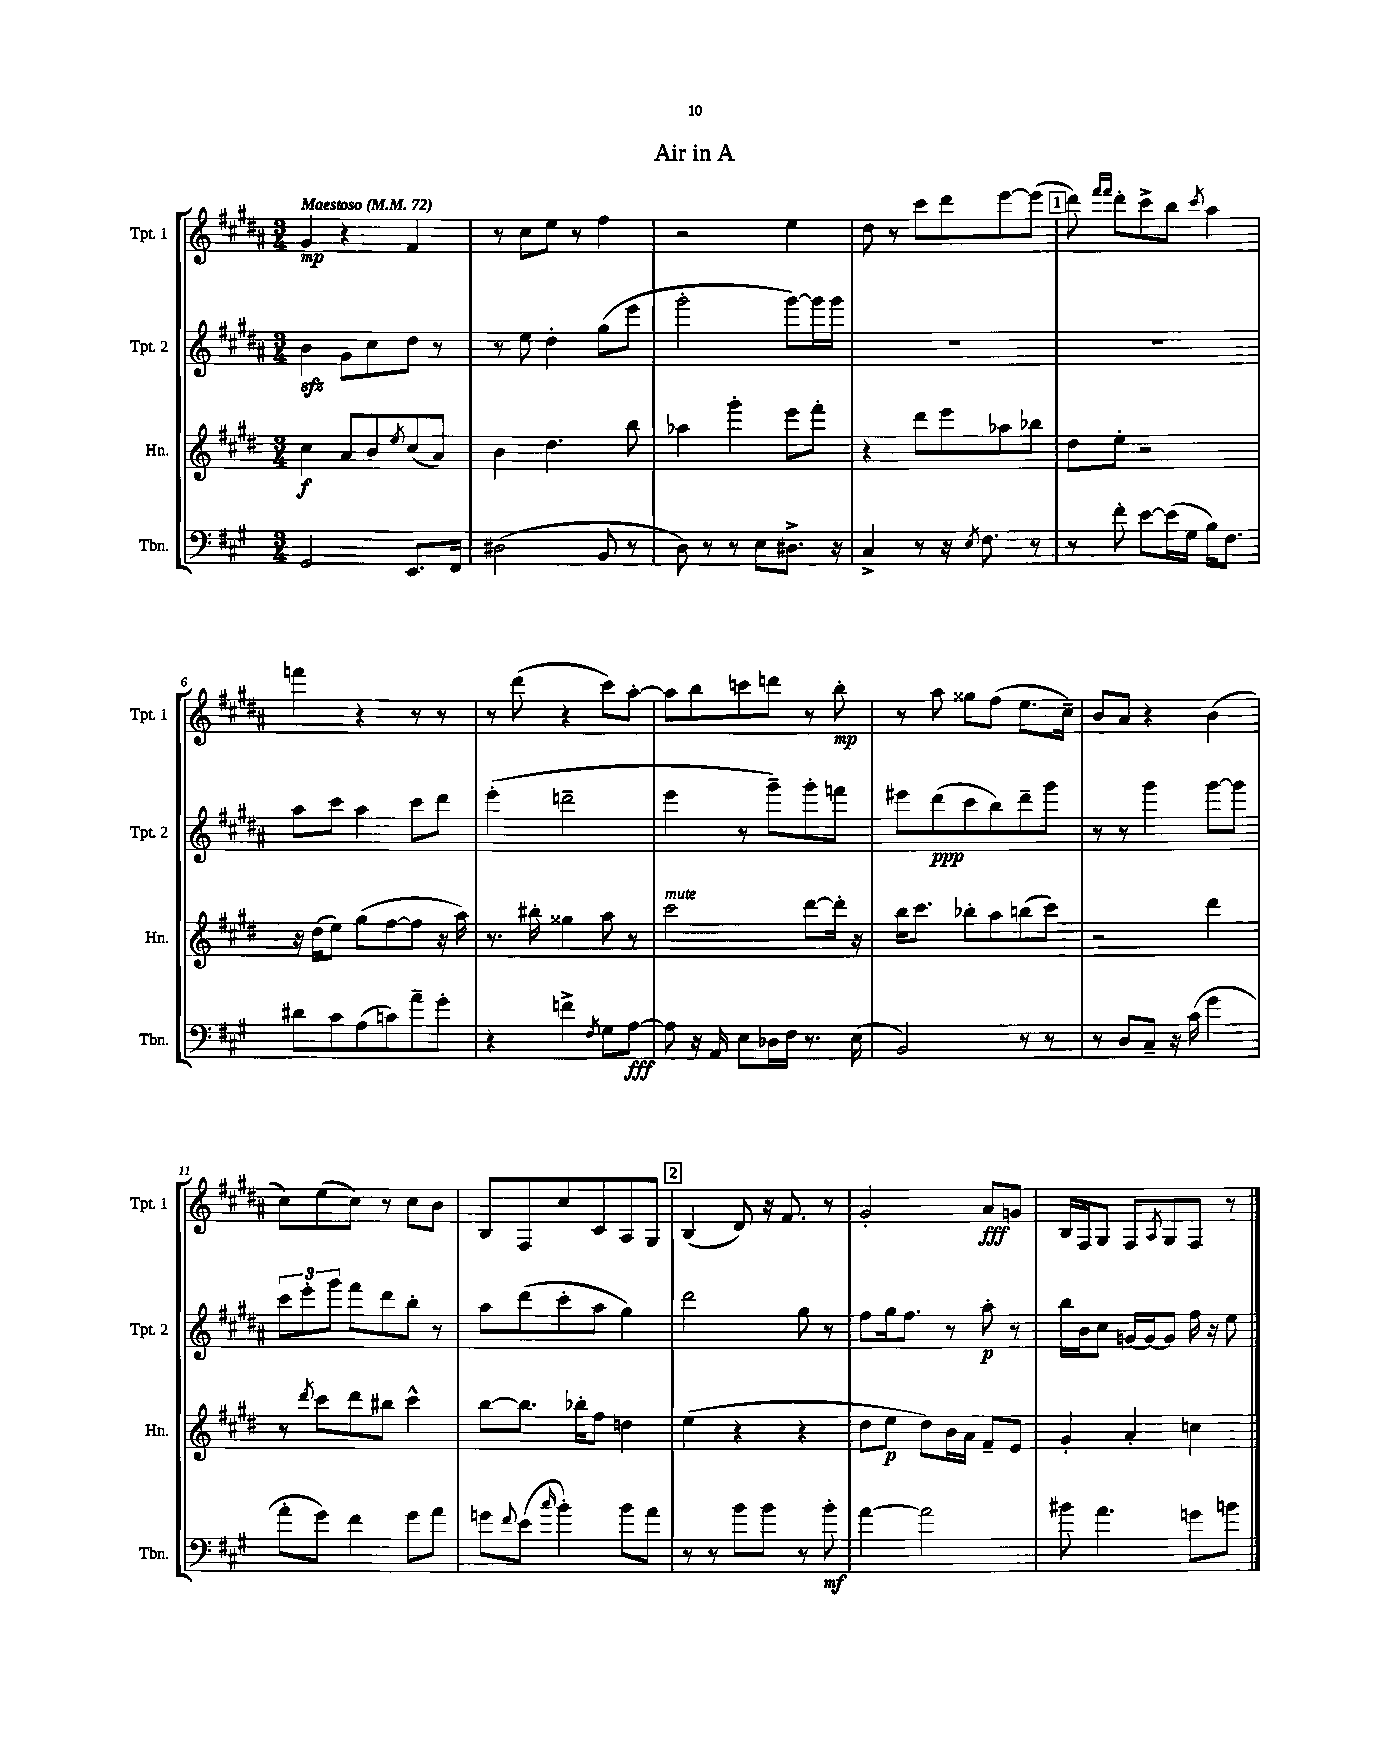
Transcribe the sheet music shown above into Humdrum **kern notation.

**kern	**kern	**kern	**kern
*staff4	*staff3	*staff2	*staff1
*clefF4	*clefG2	*clefG2	*clefG2
*k[f#c#g#]	*k[f#c#g#d#]	*k[f#c#g#d#a#]	*k[f#c#g#d#a#]
*M3/4	*M3/4	*M3/4	*M3/4
*MM72	*MM72	*MM72	*MM72
2GG#	4cc#	4b	4g#
.	8a	8g#	4r
.	8b	8cc#	.
.	8qee	.	.
8.EE	(8cc#	8dd#	4f#
.	8a)	8r	.
16FF#	.	.	.
=	=	=	=
(2D#	4b	8r	8r
.	.	8ee	8cc#
.	4.dd#	4dd#'	8ee
.	.	.	8r
8BB	.	(8gg#	4ff#
8r	8bb	8eee	.
=	=	=	=
8D)	4aa-	2ggg#'	2r
8r	.	.	.
8r	4ggg#'	.	.
8E	.	.	.
8.D#^	8eee	[8ggg#)	4ee
.	8fff#'	16ggg#]	.
16r	.	16ggg#	.
=	=	=	=
4C#^	4r	2.r	8dd#
.	.	.	8r
8r	8ddd#	.	8ccc#
16r	8eee	.	8ddd#
8qE	.	.	.
8.F#	.	.	.
.	8aa-	.	[8eee
8r	8bb-	.	(8eee]
=	=	=	=
8r	8dd#	2.r	8ddd#)
.	.	.	16qqfff#
.	.	.	16qqfff#
8f#'	8ee'	.	8ddd#'
[8e	2r	.	8ccc#^
(16e]	.	.	8bb
16G#	.	.	.
.	.	.	8qccc#
16B)	.	.	4aa#
8.F#	.	.	.
=	=	=	=
8d#	16r	8aa#	4fff
.	(16dd#	.	.
8c#	8ee)	8ccc#	.
(8A	(8gg#	4aa#	4r
8c)	[8ff#	.	.
8a~	8ff#]	8ccc#	8r
8g#'	16r	8ddd#	8r
.	16aa)	.	.
=	=	=	=
4r	8.r	(4eee'	8r
.	.	.	(8ddd#
.	16bb#'	.	.
4f^	4gg##	2ddd~	4r
8qF#	.	.	.
8G#	8aa	.	8ccc#)
[8A	8r	.	[8aa#'
=	=	=	=
8A]	2ccc#	4eee	8aa#]
16r	.	.	8bb
16AA	.	.	.
8E	.	8r	8ccc
16D-	.	8ggg#~)	8ddd
16F#	.	.	.
8.r	[8ddd#	8ggg#'	8r
.	16ddd#']	8fff	8bb'
(16E	16r	.	.
=	=	=	=
2BB)	16bb	8eee#	8r
.	8.ccc#	.	.
.	.	(8ddd#	8aa#
.	8bb-'	8ccc#	8gg##
.	8aa	8bb)	(8ff#
8r	(8bb	8ddd#~	8.ee
8r	8ccc#)	8ggg#	.
.	.	.	16cc#~)
=	=	=	=
8r	2r	8r	8b
8D	.	8r	8a#
8C#~	.	4ggg#	4r
16r	.	.	.
(16c#	.	.	.
4g#	4ddd#	[8ggg#	(4b
.	.	8ggg#]	.
=	=	=	=
8a'	8r	12ccc#	8cc#)
.	.	12eee'	.
.	8qddd#	.	.
8g#)	8ccc#	.	(8ee
.	.	12ggg#	.
4f#	8ddd#	8fff#	8cc#)
.	8bb#	8ddd#	8r
8g#	4ccc#^^	8bb'	8cc#
8a	.	8r	8b
=	=	=	=
8g	[8bb	8aa#	8B
8qqf#	.	.	.
(8e	8.bb]	(8ddd#	8F#
16qqcc#	.	.	.
4b')	.	8ccc#'	8cc#
.	16bb-'	.	.
.	8ff#	8aa#	8c#
8b	4dd	4gg#)	8A#
8a	.	.	8G#
=	=	=	=
8r	(4ee	2ddd#	(4B
8r	.	.	.
8b	4r	.	8d#)
8b	.	.	16r
.	.	.	8.f#
8r	4r	8gg#	.
8b'	.	8r	8r
=	=	=	=
[4a	8dd#	8ff#	2g#'
.	8ee	16gg#	.
.	.	8.ff#	.
2a]	8dd#)	.	.
.	16b	8r	.
.	16a	.	.
.	8f#~	8aa#'	8a#
.	8e	8r	8g
=	=	=	=
8b#	4g#'	16bb	16B
.	.	16b	16F#
4.a	.	8cc#	8G#
.	4a'	[16g	8F#
.	.	16g_	.
.	.	.	8qA#
.	.	8g]	8G#
8g	4cc	16ff#	8F#
.	.	16r	.
8b	.	8ee	8r
==	==	==	==
*-	*-	*-	*-
